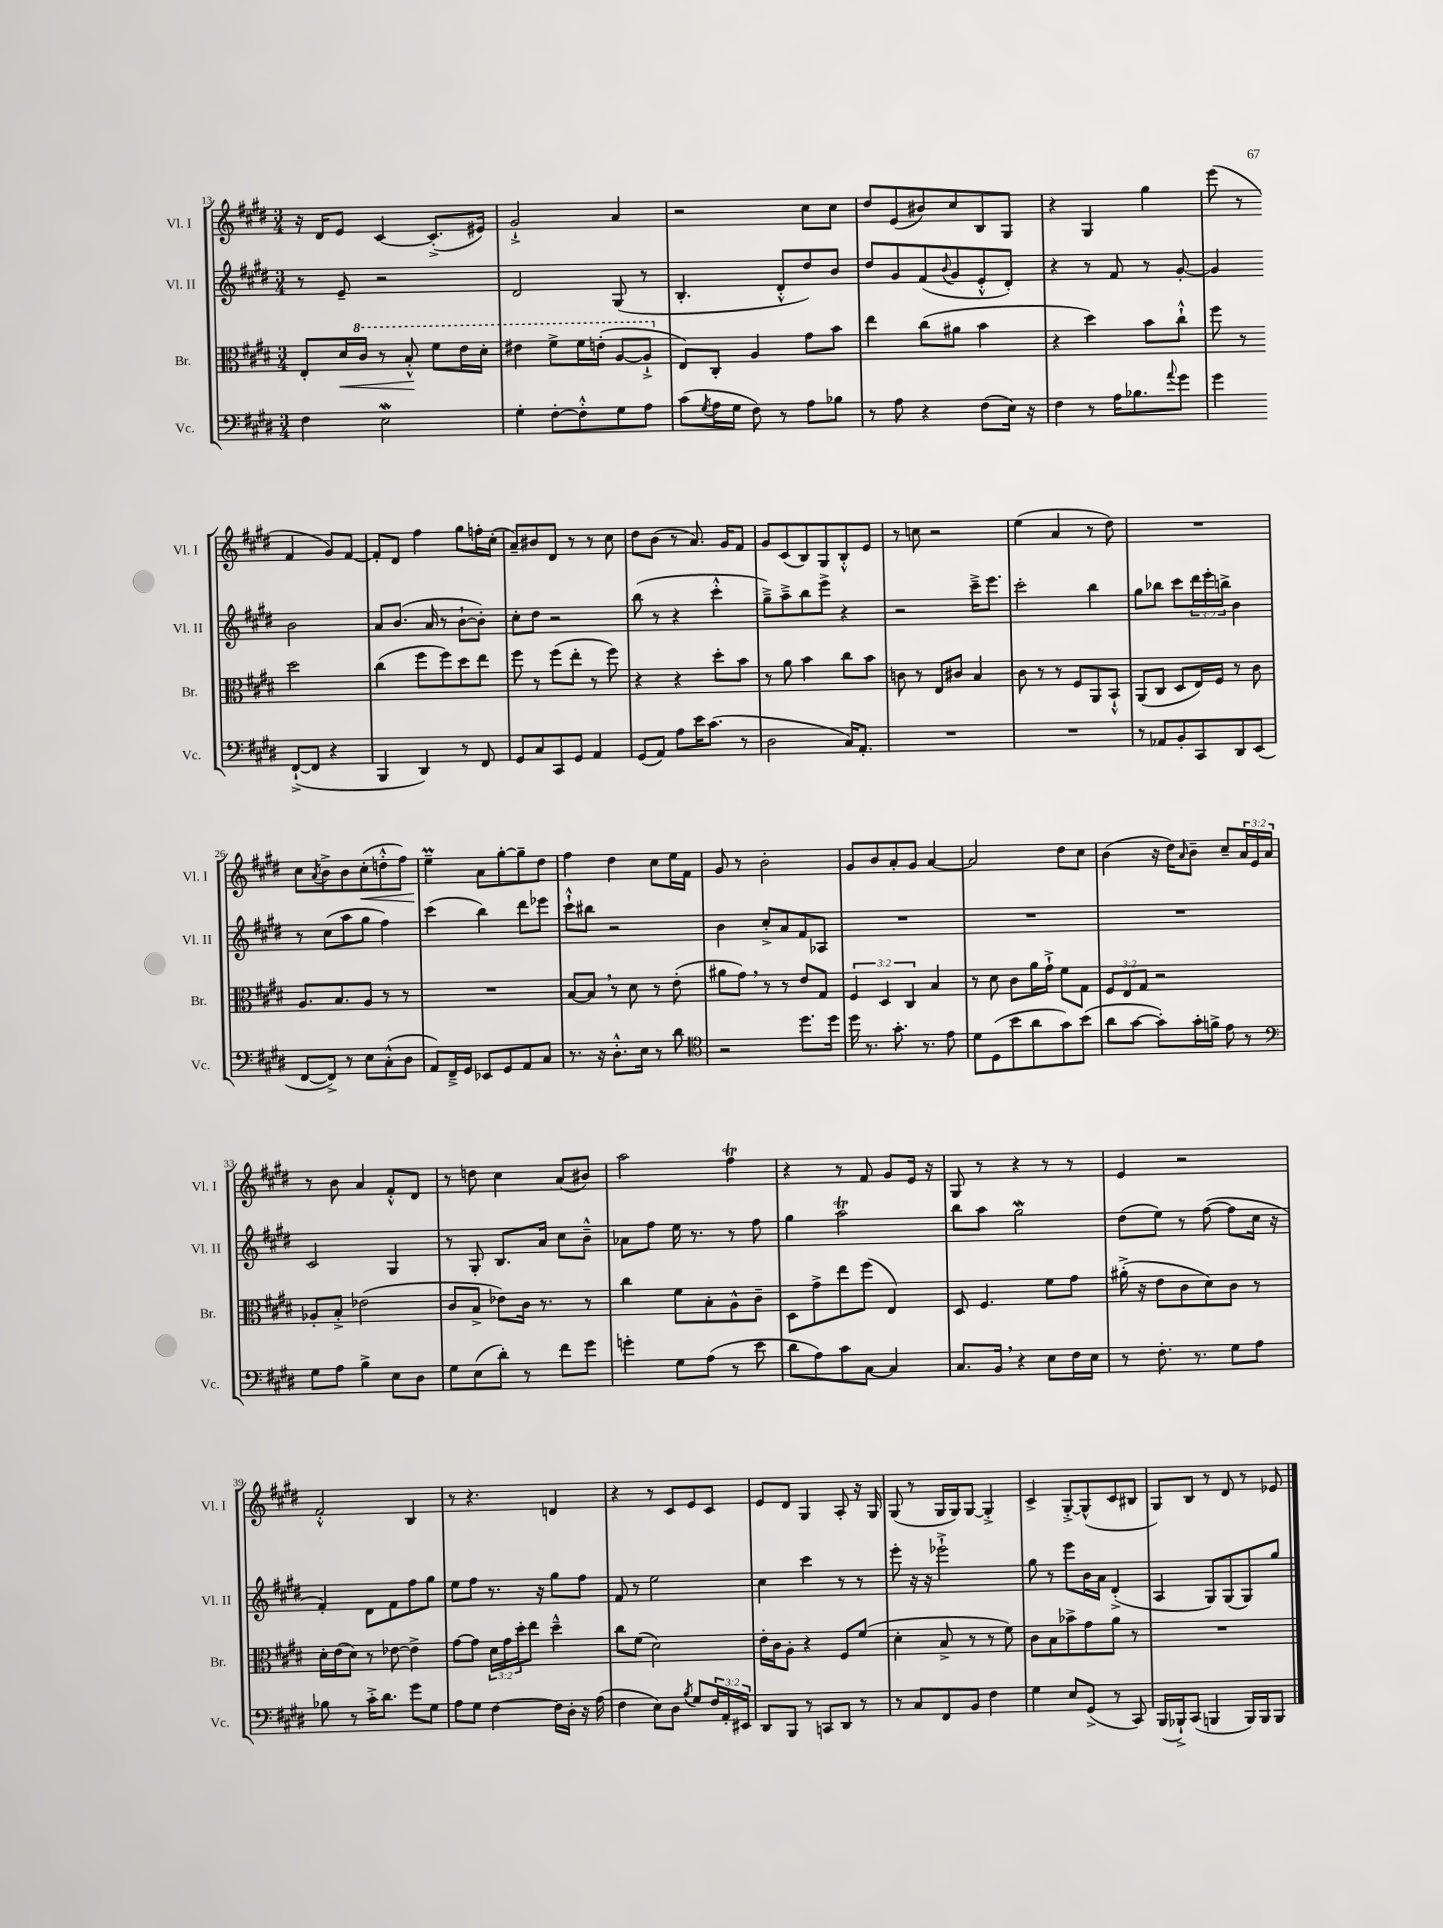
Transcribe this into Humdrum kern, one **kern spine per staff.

**kern	**kern	**dynam	**kern	**kern	**dynam
*part4	*part3	*part3	*part2	*part1	*part1
*staff4	*staff3	*staff3	*staff2	*staff1	*staff1
*I"Vc.	*I"Br.	*	*I"Vl. II	*I"Vl. I	*
*I'Vc.	*I'Br.	*	*I'Vl. II	*I'Vl. I	*
*clefF4	*clefC3	*	*clefG2	*clefG2	*
*k[f#c#g#d#]	*k[f#c#g#d#]	*	*k[f#c#g#d#]	*k[f#c#g#d#]	*
*M3/4	*M3/4	*	*M3/4	*M3/4	*
=13	=13	=13	=13	=13	=13
4F#\	8E'/L	.	8r	16r	.
.	.	.	.	16d#/KL	.
!	!	!LO:HP:b	!	!	!
.	16d#/L	<	8e~/	8e/J	.
*	*8va	*	*	*	*
.	16cc#/JJ	.	.	.	.
2Ew\	8r	.	2r	[4c#/	.
.	8b'^^/	.	.	.	.
.	8ff#\L	[	.	(8.c#'^/L]	.
.	16ee\L	.	.	.	.
.	16dd#'\JJ	.	.	16e#X/Jk)	.
=14	=14	=14	=14	=14	=14
4G#'\	4ee#X\	.	2d#/	2g#`^/	.
[8F#'\L	8ff#^\L	.	.	.	.
8F#'^^\]	16ff#\L	.	.	.	.
.	(16een'\JJ	.	.	.	.
8G#\	[8a/L	.	(8G#/	4a/	.
8A\J	8a`^/J]	.	8r	.	.
=15	=15	=15	=15	=15	=15
*	*X8va	*	*	*	*
(8c#\L	8E/L)	.	4.B'/	2r	.
8qG#/	.	.	.	.	.
16A\L	8C#'/J	.	.	.	.
16G#\JJ	.	.	.	.	.
8F#\)	4A/	.	.	.	.
8r	.	.	8d#'^^/L	.	.
8A\L	8g#\L	.	8dd#/)	8cc#\L	.
8B-X\J	8b\J	.	8b/J	8cc#\J	.
=16	=16	=16	=16	=16	=16
8r	4ee\	.	8dd#/L	8dd#/L	.
8A\	.	.	8g#/	(8e/	.
4r	(8cc#\L	.	(8f#/	8b#X/)	.
.	.	.	8qqb/	.	.
.	8a#X\J	.	8g#/	8cc#/	.
(8F#\L	4b\	.	8e'^^/	8B/	.
16E\Jk)	.	.	8d#'/J)	8G#/J	.
16r	.	.	.	.	.
=17	=17	=17	=17	=17	=17
4F#\	4r	.	4r	4r	.
8r	4dd#\)	.	8r	4G#/	.
16A\KL	.	.	8f#/	.	.
8.B-X\	.	.	.	.	.
.	8b\L	.	8r	4gg#\	.
8qqa/	.	.	.	.	.
8g#\J	8cc#`^^\J	.	[8g#'/	.	.
=18	=18	=18	=18	=18	=18
4g#\	8ff#\	.	4g#/]	(8eee\	.
.	8r	.	.	8r	.
([8FF#`^/L	2dd#\	.	2b\	4f#/	.
8FF#/J]	.	.	.	.	.
4r	.	.	.	8g#/L)	.
.	.	.	.	[8f#/J	.
!!LO:LB:g=z
=19	=19	=19	=19	=19	=19
4BBB/	(4cc#\	.	8a/L	8f#'/L]	.
.	.	.	(8.b/J	8d#/J	.
4DD#/)	8ff#\L	.	.	4ff#\	.
.	.	.	16a/	.	.
.	8ff#\)	.	8r	.	.
8r	8dd#\	.	[8b`\L	8gg#\L	.
8FF#/	8ee\J	.	8b'\J])	16ffn'\L	.
.	.	.	.	(16cc#'\JJ	.
=20	=20	=20	=20	=20	=20
8GG#/L	8ff#\	.	8cc#'\L	8a~/L)	.
8C#/	8r	.	8dd#\J	8b#X/	.
8CC#/	(8ff#\L	.	2r	8d#/J	.
8GG#/J	8ee'\J	.	.	8r	.
4AA/	8r	.	.	8r	.
.	8ff#\)	.	.	8cc#\	.
=21	=21	=21	=21	=21	=21
(8GG#/L	4r	.	(8bb\	8dd#\L	.
8AA/J)	.	.	8r	(8b\J	.
8A\L	4r	.	4r	8r	.
16e\K	.	.	.	8.a/)	.
(8.c#\J	.	.	.	.	.
.	8dd#'\L	.	4ccc#'^^\	.	.
.	.	.	.	16g#/KL	.
8r	8b\J	.	.	8f#/J	.
=22	=22	=22	=22	=22	=22
2D#\	8r	.	8gg#~^\L)	8g#/L	.
.	8a\	.	8aa~^\	(8c#/	.
.	4b\	.	8bb\	8B/)	.
.	.	.	8eee^\J	8G#/	.
16C#/KL)	8cc#\L	.	4r	8B'^^/	.
8.AA'/J	.	.	.	.	.
.	8b\J	.	.	8e/J	.
=23	=23	=23	=23	=23	=23
2.r	8cn\	.	2r	8r	.
.	8r	.	.	8ccn\	.
.	8E/L	.	.	2r	.
.	8c#X/J	.	.	.	.
.	4B/	.	16ccc#~^\KL	.	.
.	.	.	8.eee\J	.	.
=24	=24	=24	=24	=24	=24
2.r	8c#\	.	2ccc#'\	(4ee\	.
.	8r	.	.	.	.
.	8r	.	.	4a/	.
.	8F#/L	.	.	.	.
.	8AA/	.	4bb\	8r	.
.	8BB`^^/J	.	.	8dd#\)	.
=25	=25	=25	=25	=25	=25
8r	(8AA/L	.	8gg#\L	2.r	.
8AA-X/L	8C#/J	.	8bb-X\J	.	.
8BB'/	8D#/L	.	8ccc#\L	.	.
8CC#/	16E/L)	.	24ddd#\L	.	.
.	.	.	24eee'\	.	.
.	16F#/JJ	.	.	.	.
.	.	.	24bbn^\JJ	.	.
8DD#/	8r	.	4b\	.	.
(8EE/J	8c#\	.	.	.	.
!!LO:LB:g=z
=26	=26	=26	=26	=26	=26
[8FF#/L	8.A/L	.	8r	8cc#\L	.
.	.	.	.	8qa/	.
8FF#^/J])	.	.	(8cc#\L	8b^\	.
.	8.B/	.	.	.	.
8r	.	.	8aa\	8b\	.
!	!	!	!	!	!LO:HP:b
8E\L	8A/J	.	8gg#\J	(8cc#'\	<
(8C#'^^\	8r	.	4ff#\)	8ddn'^^\	.
8D#\J	8r	.	.	8ff#\J)	.
=27	=27	=27	=27	=27	=27
8AA/L)	2.r	.	(4ccc#\	4eeM~\	.
16FF#~^/L	.	.	.	.	.
16GG#/JJ	.	.	.	.	.
8EE-X/L	.	.	4bb\)	8a\L	[
8GG#/	.	.	.	[8gg#'\	.
8AA/	.	.	8ddd#\L	8gg#~\]	.
8C#/J	.	.	8eee-X\J	8dd#\J	.
=28	=28	=28	=28	=28	=28
8.r	[8B/L	.	8ccc#`^^\L	4ff#\	.
.	8B,/J]	.	8bb#X\J	.	.
16r	.	.	.	.	.
8.D#'^^\L	8r	.	2r	4dd#\	.
.	8d#\	.	.	.	.
16E\Jk	.	.	.	.	.
8r	8r	.	.	8cc#\L	.
8d#\	(8e'\	.	.	16ee\L	.
.	.	.	.	16f#\JJ	.
=29	=29	=29	=29	=29	=29
*clefC4	*	*	*	*	*
2r	8a#X\L	.	4b\	8g#/	.
.	8g#,\J)	.	.	8r	.
.	8r	.	8cc#'^/L	2b'\	.
.	8r	.	8a/	.	.
8.dd#\L	8e/L	.	8f#/	.	.
.	8G#/J	.	8A-X/J	.	.
16dd#\Jk	.	.	.	.	.
=30	=30	=30	=30	=30	=30
16dd#\	6F#/	.	2.r	8g#/L	.
8.r	.	.	.	.	.
.	.	.	.	8b/	.
.	6D#/	.	.	.	.
8.g#'\	.	.	.	8a'/	.
.	6C#/	.	.	.	.
.	.	.	.	8g#/J	.
8.r	.	.	.	.	.
.	4B/	.	.	[4a/	.
8e\	.	.	.	.	.
=31	=31	=31	=31	=31	=31
8d#\L	8r	.	2.r	2a/]	.
(8D#\	8d#\	.	.	.	.
8b\	8c#\L	.	.	.	.
8a\	16a\L	.	.	.	.
.	16g#`^\JJ	.	.	.	.
8g#\)	8f#\L	.	.	8dd#\L	.
(8b\J	8G#\J	.	.	8cc#\J	.
=32	=32	=32	=32	=32	=32
8a\L	12F#/L	.	2.r	(4b\	.
.	12E/	.	.	.	.
[8g#\J	.	.	.	.	.
.	12G#/J	.	.	.	.
8g#'\L])	2r	.	.	16r	.
.	.	.	.	16dd#\KL)	.
.	.	.	.	16qqa/	.
16g#'\L	.	.	.	8b~\J	.
16fn^\JJ	.	.	.	.	.
8e\	.	.	.	8cc#~/L	.
8r	.	.	.	24a/L	.
.	.	.	.	24e/	.
.	.	.	.	24a/JJ	.
!!LO:LB:g=z
=33	=33	=33	=33	=33	=33
*clefF4	*	*	*	*	*
8G#\L	8A-X'/L	.	2c#/	8r	.
8A\J	8B'^/J	.	.	8b\	.
4B^\	(2e-X\	.	.	4a/	.
8E\L	.	.	4G#/	8f#'^^/L	.
8D#\J	.	.	.	8d#/J	.
=34	=34	=34	=34	=34	=34
8G#\L	8c#/L	.	8r	8r	.
(8E\	8B^/J	.	8G#'/	8ddn\	.
8d#'\J)	8e-X\L)	.	8.B/L	4cc#\	.
8r	16c#\Jk	.	.	.	.
.	8.r	.	16a/Jk	.	.
8f#\L	.	.	8cc#\L	(8a/L	.
8g#\J	8r	.	8b~^^\J	8b#X/J)	.
=35	=35	=35	=35	=35	=35
4gn'\	4cc#\	.	8a-X\L	2aa\	.
.	.	.	8ff#\J	.	.
8G#\L	8f#\L	.	16ee\	.	.
.	.	.	8.r	.	.
(8A\J	8B'\	.	.	.	.
8r	8A^^\	.	8r	4ff#T\	.
8e\	8c#~\J	.	8ff#\	.	.
=36	=36	=36	=36	=36	=36
8d#\L	8D#\L	.	4gg#\	4r	.
8A\)	8g#^\	.	.	.	.
8c#\	8ee\	.	2aaT\	8r	.
[8C#\J	(8ff#\J	.	.	8f#/	.
4C#/]	4E/)	.	.	8g#/L	.
.	.	.	.	16e/Jk	.
.	.	.	.	16r	.
=37	=37	=37	=37	=37	=37
8.C#/L	8D#/	.	8bb\L	8G#/	.
.	4.F#/	.	8aa\J	8r	.
16BB,/Jk	.	.	.	.	.
4r	.	.	2gg#W\	4r	.
8E\L	8f#\L	.	.	8r	.
16F#\L	8g#\J	.	.	8r	.
16E\JJ	.	.	.	.	.
=38	=38	=38	=38	=38	=38
8r	(16a#X'^\	.	(8dd#\L	4e/	.
.	16r	.	.	.	.
8.F#'\	8e\L	.	8ee\J)	.	.
.	8c#\	.	8r	2r	.
8.r	.	.	.	.	.
.	8d#\)	.	([8ff#\	.	.
8G#\L	8c#\J	.	8ff#\L]	.	.
8A\J	8r	.	16cc#\Jk	.	.
.	.	.	16r	.	.
!!LO:LB:g=z
=39	=39	=39	=39	=39	=39
8B-X\	16d#'\LL	.	4f#'/)	2f#'^^/	.
.	(16e\J	.	.	.	.
8r	8d#\J)	.	.	.	.
16c#'^\KL	8r	.	8d#\L	.	.
8.d#\J	.	.	.	.	.
.	[8e-X\	.	8f#\	.	.
8g#\L	4e-^\]	.	8ff#\	4B/	.
8G#\J	.	.	8gg#\J	.	.
=40	=40	=40	=40	=40	=40
8A\L	[8g#\L	.	8ee\L	8r	.
8G#\J	8g#\J]	.	8ff#\J	4.r	.
[4F#\	24d#\LL	.	8.r	.	.
.	24g#\	.	.	.	.
.	24dd#'\J	.	.	.	.
.	8ee\J	.	.	.	.
.	.	.	16r	.	.
16F#\LL]	4dd#~^^\	.	8gg#\L	4dn/	.
16D#'\JJ	.	.	.	.	.
16r	.	.	8ff#\J	.	.
(16A\	.	.	.	.	.
=41	=41	=41	=41	=41	=41
4F#\	8cc#\L	.	8f#/	4r	.
.	(8f#\J	.	8r	.	.
8E\L)	2d#\)	.	2ee\	8r	.
8D#\J	.	.	.	8c#/L	.
8qB/	.	.	.	.	.
8G#/L	.	.	.	8e/	.
24F#/L	.	.	.	8c#/J	.
24AA'/	.	.	.	.	.
24EE#X/JJ	.	.	.	.	.
=42	=42	=42	=42	=42	=42
8DD#/L	16e'\LL	.	4cc#\	8e/L	.
.	16c#\J	.	.	.	.
8BBB/J	8A'\J	.	.	8d#/J	.
8r	4r	.	4ccc#\	4G#/	.
8CCn/L	.	.	.	.	.
8DD#/J	8F#/L	.	8r	8A'/	.
8r	(8f#/J	.	8r	16r	.
.	.	.	.	16G#/	.
=43	=43	=43	=43	=43	=43
8r	4d#'\	.	8eee'\	(8G#/	.
8C#/L	.	.	16r	8r	.
.	.	.	16r	.	.
8FF#/	8B^/	.	2eee-X`^\	16G#/LL	.
.	.	.	.	16G#/J)	.
8BB/J	8r	.	.	[8G#/J	.
4F#\	8r	.	.	4G#'^/]	.
.	8f#\)	.	.	.	.
=44	=44	=44	=44	=44	=44
4G#\	8c#\L	.	8gg#\	4c#^/	.
.	8B\	.	8r	.	.
8E/L	8b-X^\	.	8eee\L	[8G#'^/L	.
(8GG#^/J	8g#\	.	16b\L	(8G#^^/]	.
.	.	.	16a\JJ	.	.
8r	8a\J	.	(4d#'^/	8c#/	.
8CC#/)	8r	.	.	8B#X/J	.
=45	=45	=45	=45	=45	=45
(16BBB/LL	2.r	.	4A/	8G#/L)	.
16BBB-X`^/J)	.	.	.	.	.
(8CC#/J	.	.	.	8B/J	.
4BBBn/	.	.	8G#/L)	8r	.
.	.	.	(8G#/	8d#/	.
16BBB/LL)	.	.	8G#/)	8r	.
16BBB/J	.	.	.	.	.
8BBB/J	.	.	8gg#/J	8e-X/	.
==	==	==	==	==	==
*-	*-	*-	*-	*-	*-
